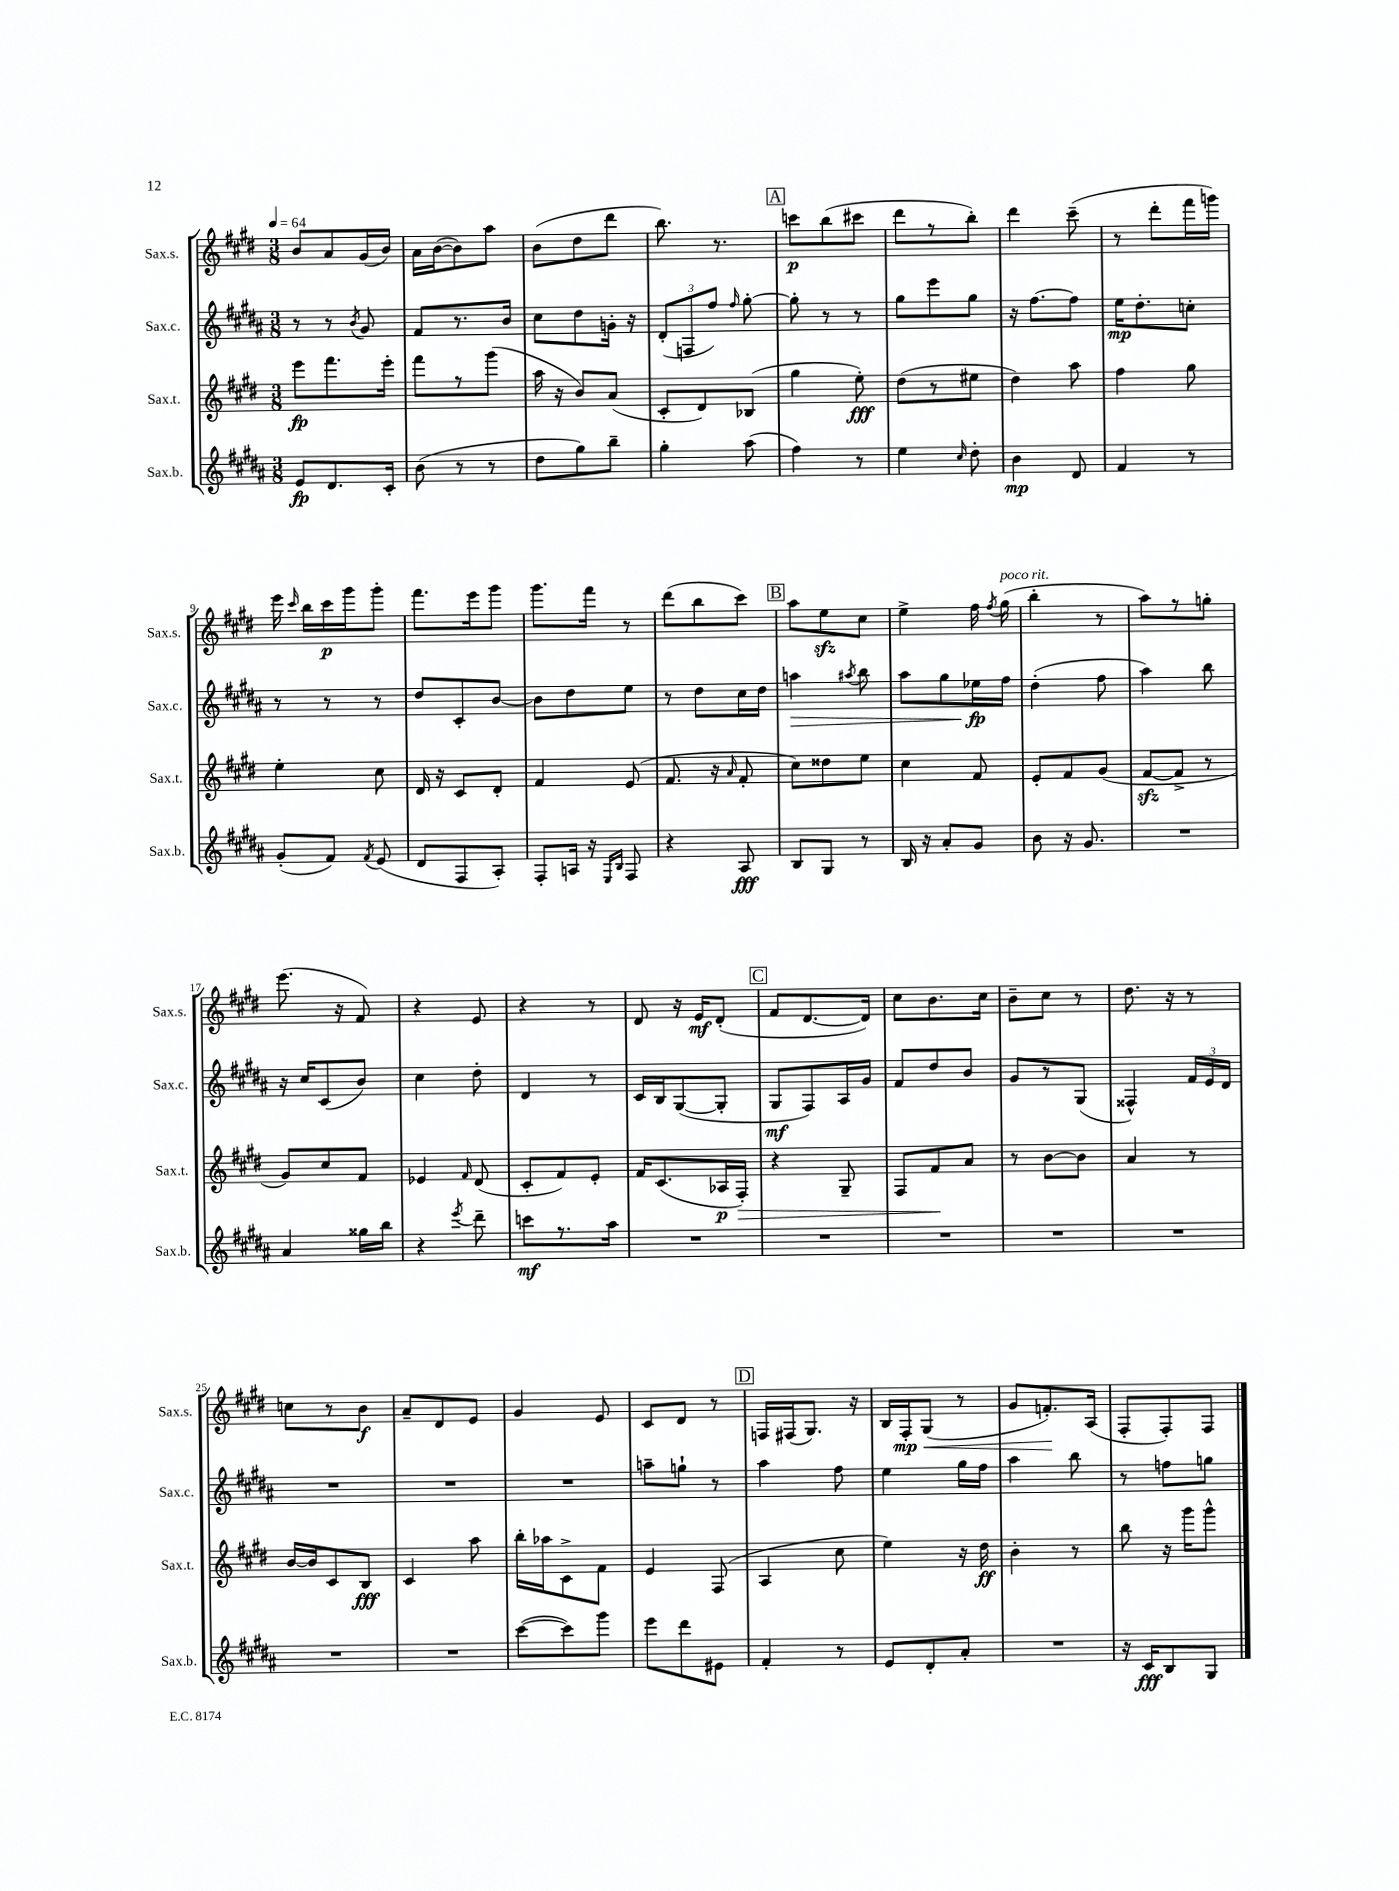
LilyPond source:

<<
\new StaffGroup <<
\new Staff = "s0" \with { instrumentName = "Sax.s." shortInstrumentName = "Sax.s." } {
    \clef treble \key e \major \numericTimeSignature \time 3/8 \tempo 4 = 64
    \autoBeamOff b'8[ a'8 gis'16( b'16]) |
    a'16[ b'16~( b'8) a''8] |
    b'8[( dis''8 dis'''8] |
    b''8.) r8. |
    \mark \markup { \box "A" } c'''8[\p b''8( cis'''8] |
    dis'''8[ r8 b''8]-.) |
    dis'''4 cis'''8--( |
    r8 dis'''8[-. fis'''16 g'''16]) |
    e'''16 \grace { cis'''16 } b''16[ cis'''16\p gis'''16 gis'''8]-. |
    fis'''8.[ e'''16 gis'''8] |
    gis'''8.[ fis'''16] r8 |
    dis'''8[( b''8 cis'''8]) |
    \mark \markup { \box "B" } a''8[ e''8\sfz cis''8] |
    e''4-> fis''16 \acciaccatura { fis''8 } gis''16^\markup { \italic "poco rit." }( |
    b''4-. r8 |
    a''8[) r8 g''8]-. |
    e'''8.( r16 fis'8) |
    r4 e'8 |
    r4 r8 |
    dis'8 r16 e'16[\mf dis'8]-.( |
    \mark \markup { \box "C" } fis'8[ dis'8.~ dis'16]) |
    cis''8[ b'8. cis''16] |
    b'8[-- cis''8] r8 |
    dis''8. r16 r8 |
    c''8[ r8 b'8]\f |
    a'8[-- dis'8 e'8] |
    gis'4 e'8 |
    cis'8[ dis'8] r8 |
    \mark \markup { \box "D" } f16[ fis16( gis8.]) r16 |
    b16[ fis16-.\mp\< gis8]( r8 |
    gis'8[ f'8.-.\!) a16]( |
    fis8[-. fis8-.) fis8] \bar "|." |
}
\new Staff = "s1" \with { instrumentName = "Sax.c." shortInstrumentName = "Sax.c." } {
    \clef treble \key b \major \numericTimeSignature \time 3/8
    \autoBeamOff r8 r8 \acciaccatura { b'8 } gis'8 |
    fis'8[ r8. b'16] |
    cis''8[ dis''8 g'16]-. r16 |
    \tuplet 3/2 { dis'8[-.( f8 fis''8]) } \grace { fis''16 } gis''8~-. |
    \mark \markup { \box "A" } gis''8-. r8 r8 |
    gis''8[ e'''8 gis''8] |
    r16 fis''8.[~ fis''8] |
    e''16[\mp dis''8.-. c''8]-. |
    r8 r8 r8 |
    dis''8[ cis'8-. b'8]~ |
    b'8[ dis''8 e''8] |
    r8 dis''8[ cis''16 dis''16] |
    \mark \markup { \box "B" } a''4\> \acciaccatura { ais''8 } b''8 |
    ais''8[ gis''8 ees''16\fp\! fis''16] |
    dis''4-.( fis''8 |
    ais''4) b''8 |
    r16 cis''16[ cis'8( b'8]) |
    cis''4 dis''8-. |
    dis'4 r8 |
    cis'16[ b16 gis8~( gis8]-. |
    \mark \markup { \box "C" } gis8[\mf fis8) ais16 gis'16] |
    fis'8[ dis''8 b'8] |
    gis'8[ r8 gis8]( |
    fisis4-^) \tuplet 3/2 { fis'16[ e'16 dis'16] } |
    R4. |
    R4. |
    R4. |
    a''8[-- g''8]-! r8 |
    \mark \markup { \box "D" } ais''4 fis''8 |
    e''4 gis''16[ fis''16] |
    ais''4 b''8 |
    r8 f''8[ g''8] \bar "|." |
}
\new Staff = "s2" \with { instrumentName = "Sax.t." shortInstrumentName = "Sax.t." } {
    \clef treble \key e \major \numericTimeSignature \time 3/8
    \autoBeamOff e'''8[\fp fis'''8. e'''16]-. |
    fis'''8[ r8 gis'''8]( |
    a''16 r16 b'8[) a'8]( |
    cis'8[-. dis'8) bes8]( |
    \mark \markup { \box "A" } gis''4 e''8-.\fff) |
    dis''8[( r8 eis''8] |
    dis''4) a''8 |
    fis''4 gis''8 |
    e''4-. cis''8 |
    dis'16 r16 cis'8[ dis'8]-. |
    fis'4 e'8( |
    fis'8. r16 \grace { a'16 } fis'8-. |
    \mark \markup { \box "B" } cis''8[) disis''8 e''8] |
    cis''4 fis'8 |
    e'8[-. fis'8 gis'8]( |
    fis'8[~\sfz fis'8]-> r8 |
    gis'8[) cis''8 fis'8] |
    ees'4 \grace { fis'16 } dis'8( |
    cis'8[-. fis'8) e'8]-. |
    fis'16[ cis'8.( aes16\p fis16]-.\>) |
    \mark \markup { \box "C" } r4 gis8-- |
    fis8[ fis'8\! a'8] |
    r8 b'8[~ b'8] |
    a'4 r8 |
    b'16[~ b'16 cis'8 b8]\fff |
    cis'4 a''8 |
    b''16[-. aes''16 cis'8-> fis'8] |
    e'4 fis8( |
    \mark \markup { \box "D" } a4 cis''8 |
    e''4) r16 dis''16\ff |
    b'4-. r8 |
    b''8 r16 gis'''16[ gis'''8]-^ \bar "|." |
}
\new Staff = "s3" \with { instrumentName = "Sax.b." shortInstrumentName = "Sax.b." } {
    \clef treble \key b \major \numericTimeSignature \time 3/8
    \autoBeamOff e'8[\fp dis'8. cis'16]-. |
    b'8( r8 r8 |
    dis''8[ gis''8) b''8]-- |
    gis''4-. ais''8( |
    \mark \markup { \box "A" } fis''4) r8 |
    e''4 \grace { cis''16 } dis''8-. |
    b'4\mp dis'8 |
    fis'4 r8 |
    gis'8[-.( fis'8]) \acciaccatura { fis'8 } e'8( |
    dis'8[ fis8 ais8]-.) |
    fis8[-. a16] r16 \grace { e16[ b16] } fis8 |
    r4 ais8\fff |
    \mark \markup { \box "B" } b8[ gis8] r8 |
    b16 r16 ais'8[-. gis'8] |
    b'8 r16 gis'8. |
    R4. |
    ais'4 gisis''16[ b''16] |
    r4 \acciaccatura { e'''8 } dis'''8-- |
    c'''8[\mf r8. ais''16] |
    R4. |
    \mark \markup { \box "C" } R4. |
    R4. |
    R4. |
    R4. |
    R4. |
    R4. |
    cis'''8[~( cis'''8) gis'''8] |
    e'''8[ dis'''8 eis'8] |
    \mark \markup { \box "D" } fis'4-. r8 |
    e'8[ dis'8-. ais'8]-. |
    R4. |
    r16 cis'16[\fff b8 gis8] \bar "|." |
}
>>
>>
